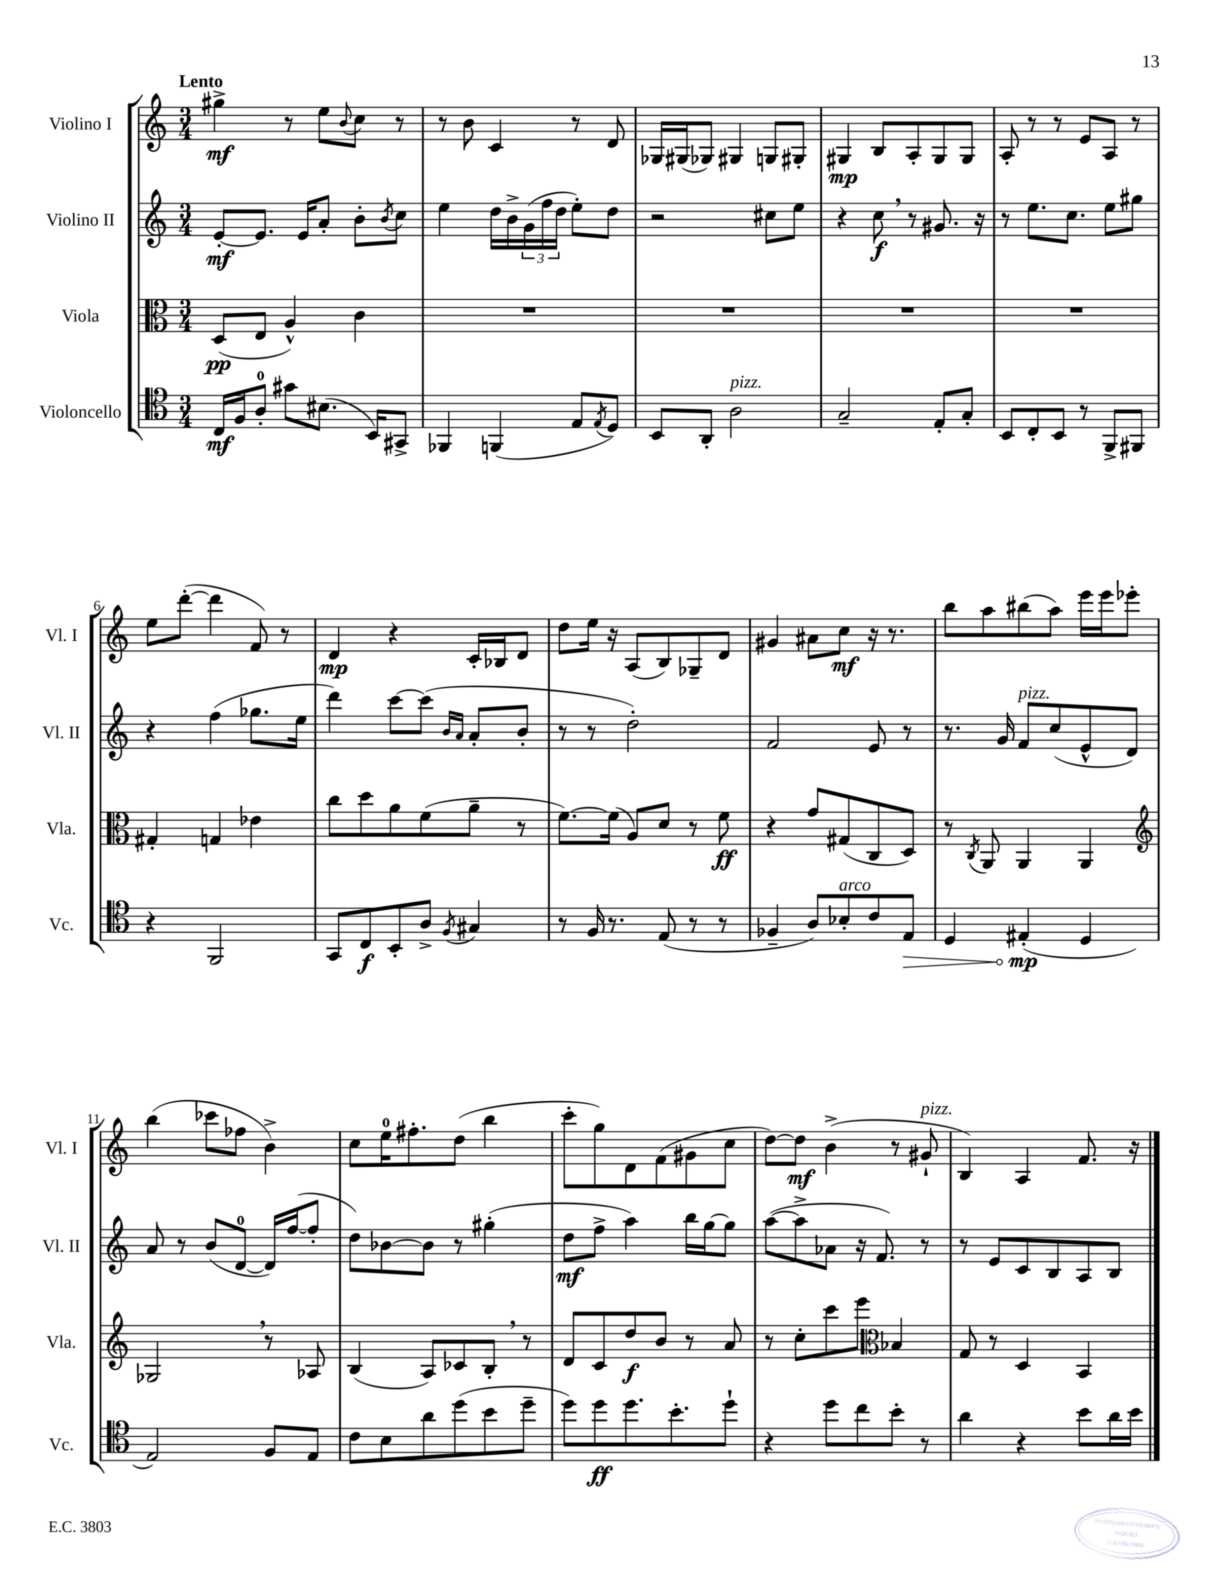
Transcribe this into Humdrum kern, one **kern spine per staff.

**kern	**kern	**kern	**kern
*staff4	*staff3	*staff2	*staff1
*clefC4	*clefC3	*clefG2	*clefG2
*k[]	*k[]	*k[]	*k[]
*M3/4	*M3/4	*M3/4	*M3/4
16C/LL	(8D/L	[8e'/L	4gg#^\
16F/J	.	.	.
8A'/J	8E/J	8.e/]J	.
8g#\L	4A^^/)	.	8r
.	.	16e/LK	.
(8.B#\J	.	8a'/J	8ee\L
.	.	.	8qqb/
.	4c\	8b'\L	8cc\J
16BB/LK)	.	.	.
.	.	8qb/	.
8GG#^/J	.	8cc\J	8r
=	=	=	=
4FF-/	2.r	4ee\	8r
.	.	.	8b\
(4FF/	.	16dd\LL	4c/
.	.	16b^\	.
.	.	(24g\	.
.	.	24ff\	.
.	.	24dd\JJ	.
8E/L	.	8ee'\L)	8r
8qE/	.	.	.
8D/J)	.	8dd\J	8d/
=	=	=	=
8BB/L	2.r	2r	16G-/LL
.	.	.	(16G#/J
8AA'/J	.	.	8G-/J)
2A\	.	.	4G#/
.	.	8cc#\L	8G/L
.	.	8ee\J	8G#'/J
=	=	=	=
2G~/	2.r	4r	4G#/
.	.	8cc\	8B/L
.	.	8r	8A'/
8E'/L	.	8.g#/	8G#/
8G'/J	.	.	8G#/J
.	.	16r	.
=	=	=	=
8BB/L	2.r	8r	8A'/
8C'/	.	8.ee\L	8r
8BB/J	.	.	8r
.	.	8.cc\J	.
8r	.	.	8e/L
8FF^/L	.	8ee\L	8A/J
8FF#/J	.	8gg#\J	8r
=	=	=	=
4r	4G#'/	4r	8ee\L
.	.	.	([8ddd'\J
2FF/	4G/	(4ff\	4ddd\]
.	4e-\	8.gg-\L	8f/)
.	.	.	8r
.	.	16ee\Jk	.
=	=	=	=
8GG/L	8cc\L	4ddd\)	4d/
8C/	8dd\	.	.
8BB'/	8a\	[8ccc\L	4r
8A^/J	(8f\	(8ccc\]J	.
.	.	16qqb/LL	.
8qF/	.	16qqa/JJ	.
4G#/	8a~\J	8a'/L	16c'/LL
.	.	.	16B-/J
.	8r	8b'/J	8d/J
=	=	=	=
8r	[8.f\L)	8r	8dd\L
16F/	.	8r	16ee\Jk
8.r	(16f\]Jk	.	16r
.	8A/L)	2dd'\)	(8A/L
(8E/	8d/J	.	8B/)
8r	8r	.	8G-~/
8r	8f\	.	8d/J
=	=	=	=
4F-~/	4r	2f/	4g#/
8A/L)	8g/L	.	8a#\L
8B-'/	(8G#/	.	8cc\J
8c/	8C/	8e/	16r
.	.	.	8.r
8E/J	8D/J)	8r	.
=	=	=	=
4D/	8r	8.r	8bb\L
.	8qC/	.	.
.	8AA/	.	8aa\
.	.	16g/	.
(4E#'/	4AA/	8f/L	(8bb#\
.	.	(8cc/	8aa\J)
4D/	4AA/	8e^^/	16eee\LL
.	.	.	16eee\J
.	.	8d/J)	8eee-'\J
=	=	=	=
*	*clefG2	*	*
2E/)	2G-/	8a/	(4bb\
.	.	8r	.
.	.	(8b/L	8ccc-\L
.	.	[8d/J	8ff-\J
8F/L	8r	16d/]LL)	4b^\)
.	.	([16ff/J	.
8E/J	8A-/	8ff'/]J	.
=	=	=	=
8c\L	(4B/	8dd\L)	8cc\L
8B\	.	[8b-\	16ee\K
.	.	.	8.ff#'\
8a\	8A/L)	8b-\]J	.
(8dd\	8c-/	8r	(8dd\J
8b\	8B'/J	(4gg#'\	4bb\
8dd~\J	8r	.	.
=	=	=	=
8dd\L)	8d/L	8dd\L	8ccc'\L
8dd\	8c/	8ff^\J	8gg\)
8.dd\	8dd/	4aa\)	8d\
.	8b/J	.	(8f\
8.b'\	.	.	.
.	8r	16bb\LL	8g#\
.	.	[16gg\J	.
8dd`\J	8a/	8gg\]J	8cc\J
=	=	=	=
4r	8r	([8aa\L	[8dd\L)
.	8cc'\L	8aa^\]	8dd\]J
8dd\L	8ccc\	8a-\J	(4b^\
8cc\	8eee\J	16r	.
.	.	8.f/)	.
*	*clefC3	*	*
8b'\J	4B-/	.	8r
8r	.	8r	8g#`/
=	=	=	=
4a\	8G/	8r	4B/)
.	8r	8e/L	.
4r	4D/	8c/	4A/
.	.	8B/	.
8b\L	4BB/	8A/	8.f/
16a\L	.	8B/J	.
16b\JJ	.	.	16r
==	==	==	==
*-	*-	*-	*-
